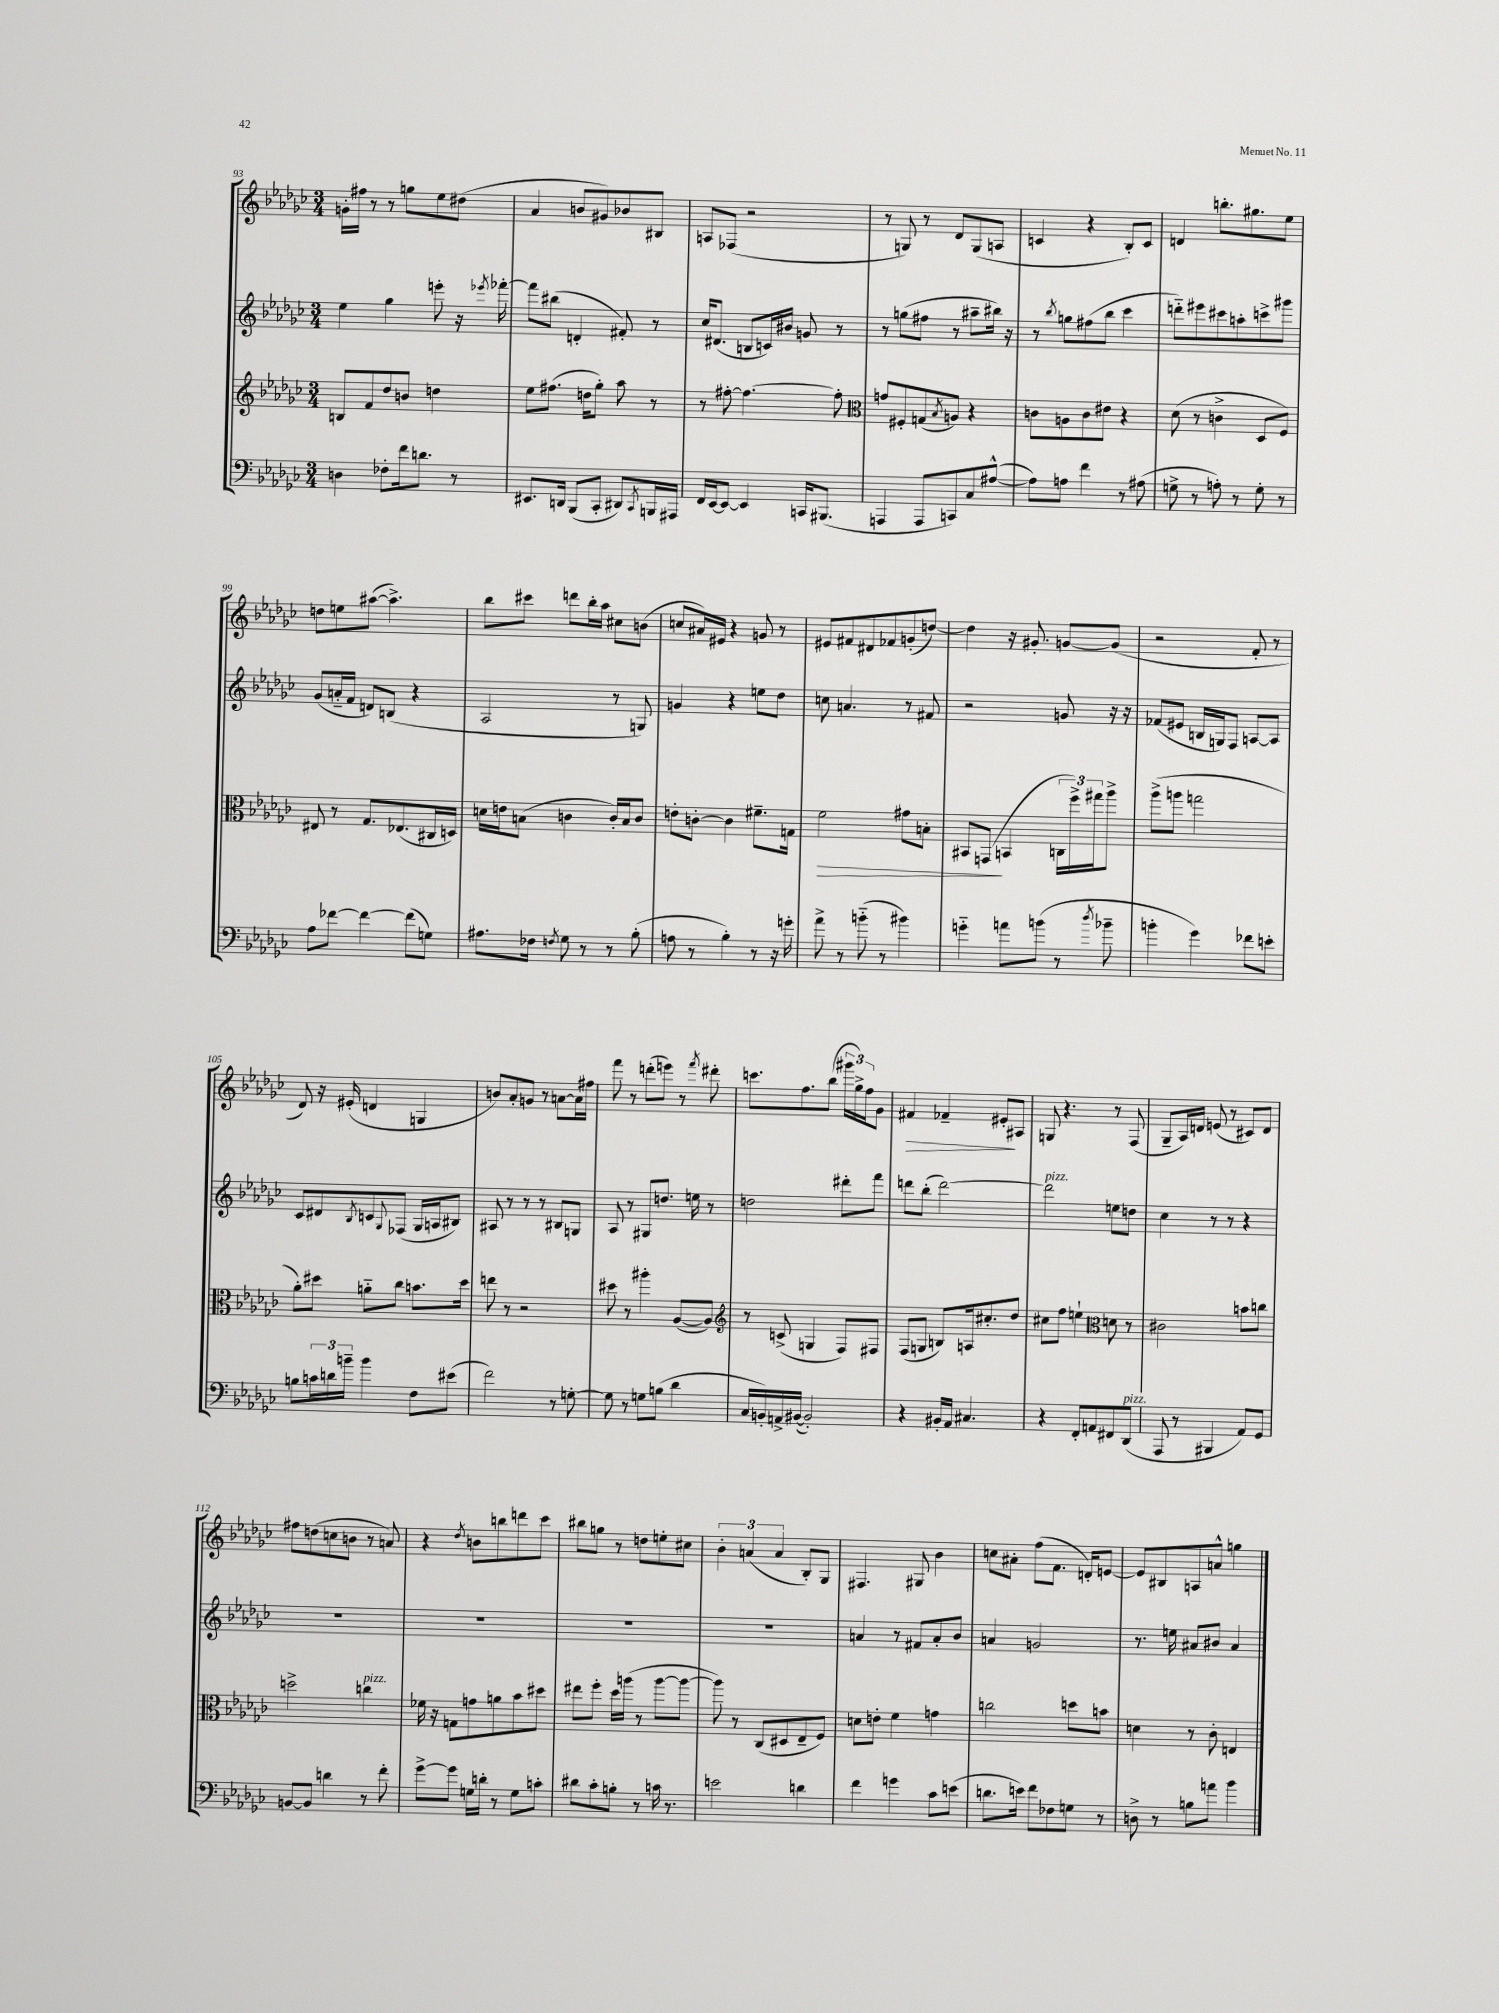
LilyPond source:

<<
\new StaffGroup <<
\new Staff = "s0" {
    \clef treble \key ges \major \numericTimeSignature \time 3/4
    g'16-. fis''16 r8 r8 g''8 ees''8 dis''8( |
    aes'4 b'8 gis'8) bes'8 bis8 |
    a8 fes8( r2 |
    r8 g8) r8 des'8 g8( a8 |
    c'4 r4 bes8-.) c'8 |
    d'4 b''8.-. gis''8. ees''8 |
    d''8 e''8 ais''8~( ais''4.->) |
    bes''8 cis'''8 d'''8 bes''16-. aes''16 cis''8 b'8( |
    c''8 ais'16) eis'16 r4 g'8 r8 |
    eis'8 fis'8 dis'8 fes'8 g'8-.( d''8~) |
    d''4 r16 gis'8.-. g'8~ g'8( |
    r2 f'8-. r8 |
    des'8) r16 eis'16-.( d'4 g4 |
    b'8) aes'8-. g'8 r8 a'8~ a'16 fis''16 |
    f'''8 r8 d'''8-.( e'''8) r8 \acciaccatura { f'''8 } dis'''8-. |
    c'''8. f''8. bes''8( \tuplet 3/2 { gis'''16 ges''16->) f''16 } ges'8 |
    fis'4\> fes'4-- eis'8-.\! ais8 |
    g8 r4. r8 f8( |
    ges8-- aes16) d'16 e'8( r8 cis'8) d'8 |
    fis''8 d''8( c''8 b'8 r8 a'8) |
    r4 \acciaccatura { des''8 } b'8 b''8 d'''8 ces'''8 |
    bis''8 g''8 r8 d''8 e''8-. cis''8 |
    \tuplet 3/2 { bes'4-. a'4( a'4 } bes8-.) ges8 |
    fis4. gis8 bes'4 |
    c''8 ais'8-. f''8( f'8. d'16-.) e'8~ |
    e'8 bis8 a8 a'8-^ g''4 \bar "|." |
}
\new Staff = "s1" {
    \clef treble \key ges \major \numericTimeSignature \time 3/4
    ees''4 ges''4 e'''8-. r16 \acciaccatura { ees'''8 } fes'''16~-. |
    fes'''8 bis''8( d'4-. fis'8-.) r8 |
    ces''16 dis'8.( b8 c'16) bis'16 g'8 r8 |
    r8 g''8( fis''8 r8 ais''8-- bis''16) r16 |
    r8 \acciaccatura { bes''8 } g''8 fis''8( bes''8 ces'''4 |
    d'''8-_) eis'''8 cis'''8 a''8-. c'''8-> gis'''8 |
    ges'8( a'16-_ f'16 d'8) b8( r4 |
    aes2 r8 g8) |
    g'4 r4 e''8 des''8 |
    c''8 a'4. r8 fis'8 |
    r2 g'8 r16 r16 |
    fes'8( eis'8 b16 g16) f8 a8~ a8 |
    ces'8 dis'8 \acciaccatura { bes8 } c'8 \appoggiatura { ges8 } fes8( ges16 a16 bis8) |
    ais8 r8 r8 r8 bis8 g8 |
    aes8 r8 gis8 d''8. e''16 r8 |
    d''2 dis'''8-. f'''8 |
    d'''8 bes''8-.( d'''2~) |
    d'''2^\markup { \italic "pizz." } e''8 d''8 |
    ces''4 r8 r8 r4 |
    R2. |
    R2. |
    R2. |
    R2. |
    a'4 r8 fis'8 a'8-. bes'8 |
    a'4 g'2 |
    r8. e''16 ais'8 bis'8 ais'4 \bar "|." |
}
\new Staff = "s2" {
    \clef treble \key ges \major \numericTimeSignature \time 3/4
    b8 f'8 des''8 b'8 d''4 |
    ees''8 fis''8.( d''16 ges''8-.) aes''8 r8 |
    r8 fis''8~-. fis''4.~ fis''8-. |
    \clef alto g'8 fis8-. g8( \acciaccatura { bes8 } a8) r4 |
    c'8 a8 c'8 eis'8 r4 |
    des'8( r8 c'4-> des8 f8) |
    eis8 r8 ges8. ees8.( cis16 d16) |
    d'16 e'16 b8( c'4 c'16-.) b16 c'8 |
    e'8-. c'8~-. c'4 fis'8.-- g16 |
    f'2\> gis'8 b8-. |
    bis,8 g,8\!( b,4 \tuplet 3/2 { c16 f''16->) gis''16 } aes''8-> |
    aes''8->( a''8 g''2 |
    aes'8-.) dis''8 a'8-_ ces''8 b'8. dis''16 |
    e''8 r8 r2 |
    dis''8 r8 ais''4-. aes8~( aes8) |
    \clef treble r8 c'8->( g4 f8) fis8 |
    f8( g8 b8) a16 cis''8.-. des''8 |
    cis''8 f''8 e''4-! \clef alto d'8 r8 |
    cis'2 b'8 c''8 |
    d''2-> c''4^\markup { \italic "pizz." } |
    fes'16 r16 g8 g'8 a'8 bes'8 dis''8 |
    eis''8 f''8-. des''16 a''16( r8 a''8~ a''8~ |
    a''8) r8 ces8( dis8 ees8-- f8) |
    d'8 e'8-. f'4 g'4 |
    c''2 d''8 b'8 |
    d'4 r8 ces'8-. e4 \bar "|." |
}
\new Staff = "s3" {
    \clef bass \key ges \major \numericTimeSignature \time 3/4
    d4 fes8-. f'16 d'8. r8 |
    eis,8. d,16 bes,,8( ces,8-. dis,8) \acciaccatura { ces,8 } b,,16 ais,,16 |
    f,16 ees,16~ ees,8~ ees,4 c,16 bis,,8.( |
    a,,4 a,,8 c,8) ces8 ais8~-^( |
    ais8) a8 f'4 r8 ais8( |
    g8-> r8 a8-.) r8 g8-. r8 |
    aes8 fes'8~ fes'4~ fes'8( g8) |
    ais8. fes16 \acciaccatura { f8 } ges8 r8 r8 bes8-.( |
    a8 r8 bes4-.) r8 r16 g'16-. |
    aes'8-> r8 b'8-_( r8 bis'4) |
    g'4-_ a'8 b'8( r8 \acciaccatura { des''8 } bes'8-- |
    b'4-. ges'4) fes'8 e'8-. |
    b8 \tuplet 3/2 { c'16 d'16 b'16-- } b'4 f8 eis'8( |
    f'2) r8 g8~-. |
    g8 r8 g8 b8( des'4 |
    ces16 b,16-.) a,16-> bis,16~( bis,2-.) |
    r4 bis,16-. aes,16 cis4. |
    r4 f,8-. a,8 fis,8 des,8^\markup { \italic "pizz." }( |
    aes,,8 r8 bis,,4 aes,8) ges,8 |
    b,8~ b,8 d'4 r8 f'8-. |
    ges'8~-> ges'8 g16 d'16-. r8 g8 c'8-. |
    dis'8 ces'8-. b8-. r8 c'16 r8. |
    e'2 d'4 |
    f'4 g'4 ces'8 e'8( |
    d'8. e'16) f'8 fes8 g8 r8 |
    d8-> r8 b8 a'8 bes'4 \bar "|." |
}
>>
>>
\layout { \context { \Score currentBarNumber = #93 } }
